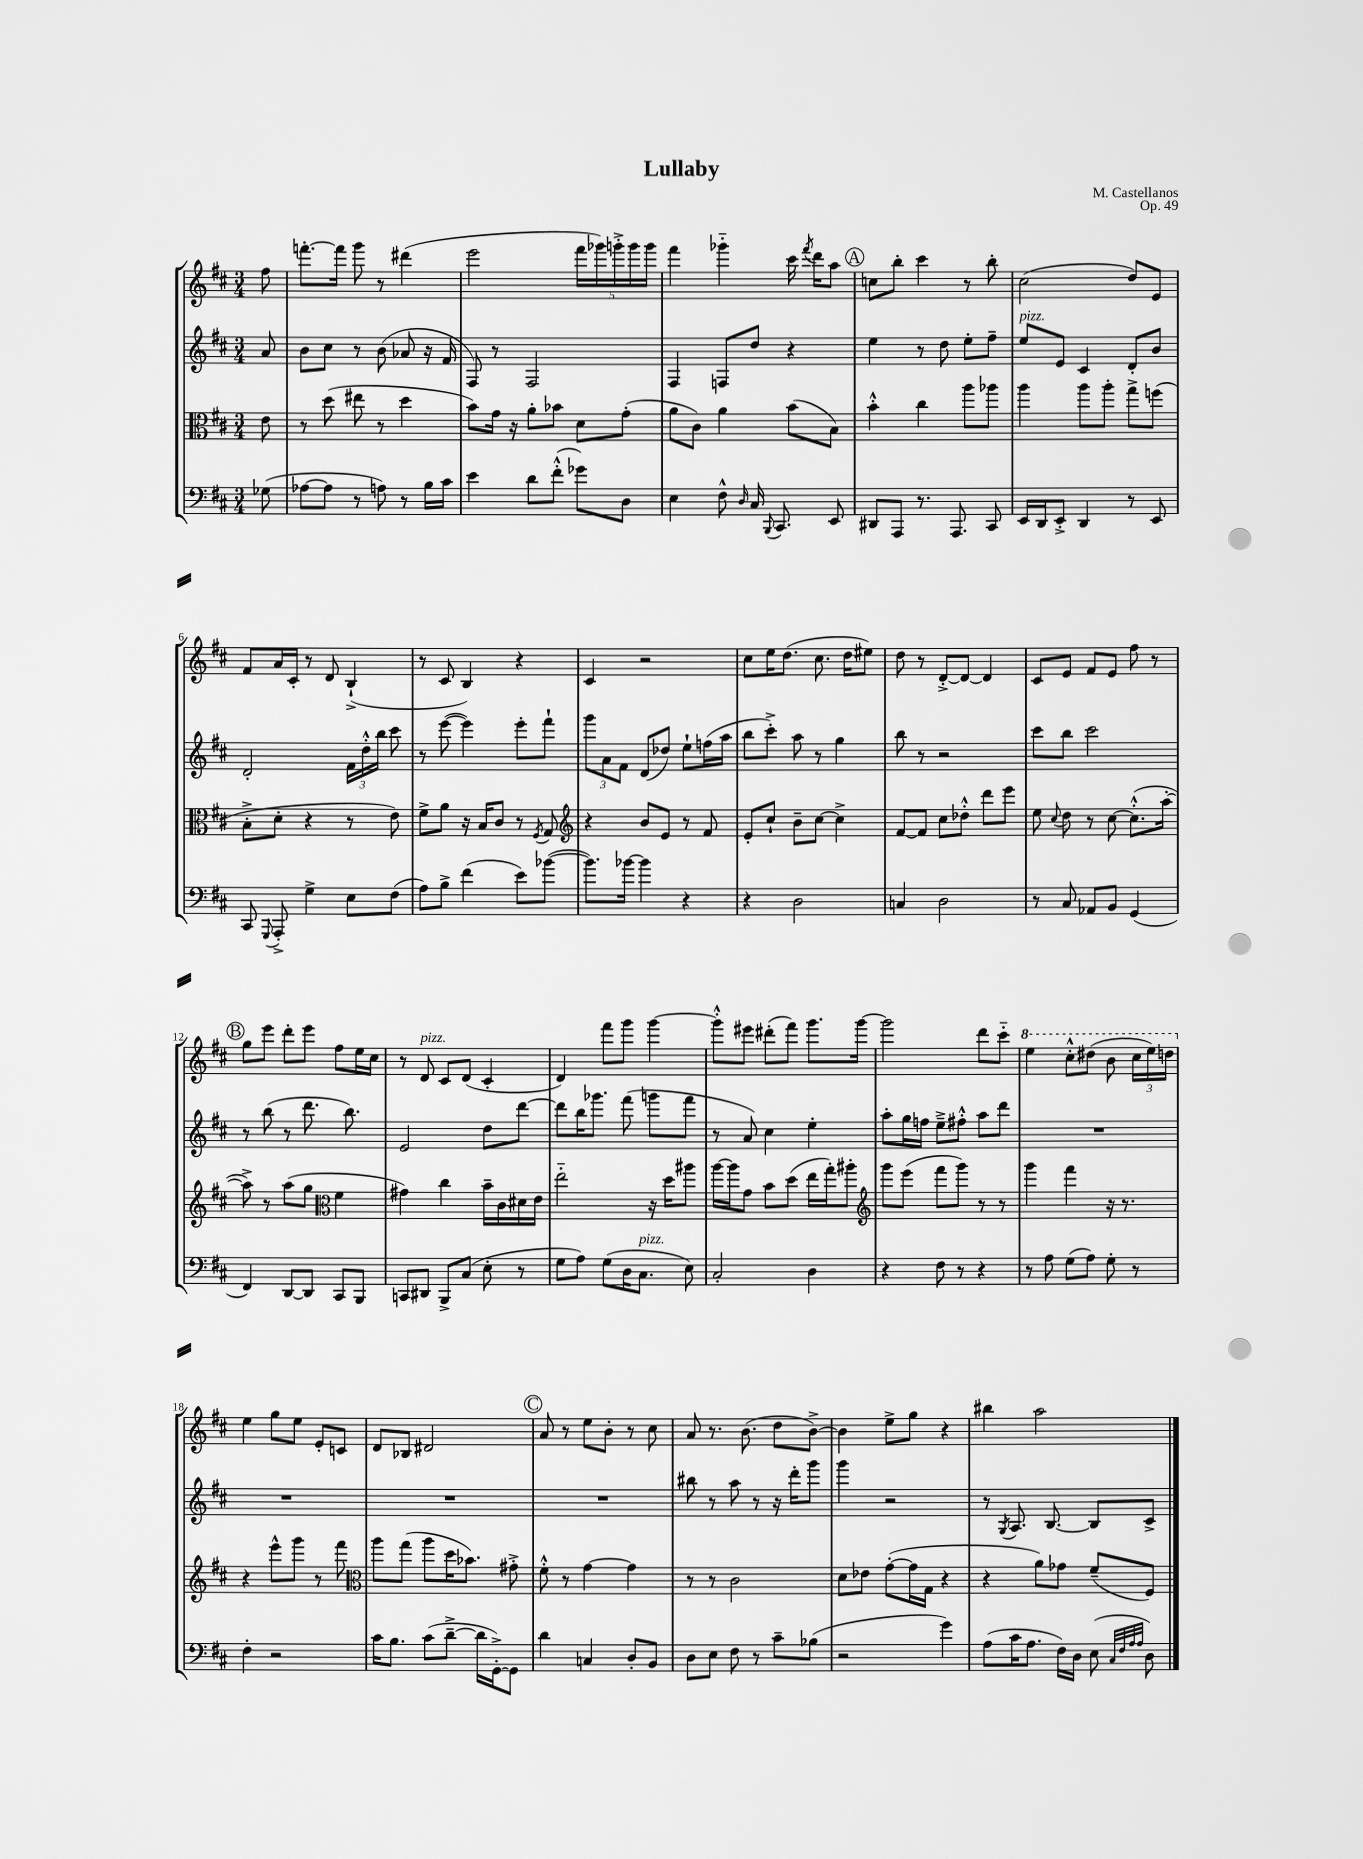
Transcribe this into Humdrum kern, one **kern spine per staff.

**kern	**kern	**kern	**kern
*part4	*part3	*part2	*part1
*staff4	*staff3	*staff2	*staff1
*clefF4	*clefC3	*clefG2	*clefG2
*k[f#c#]	*k[f#c#]	*k[f#c#]	*k[f#c#]
*M3/4	*M3/4	*M3/4	*M3/4
=	=	=	=
(8G-X\	8e\	8a/	8ff#\
=1	=1	=1	=1
[8A-X\L	8r	8b\L	[8.fffn'\L
8A-\J]	(8dd\	8cc#\J	.
.	.	.	16fff\Jk]
8r	8ee#X\	8r	8ggg\
8An\)	8r	(8b\	8r
8r	4dd\	8a-X/	(4ddd#X\
16B\LL	.	16r	.
16c#\JJ	.	16f#/	.
=2	=2	=2	=2
4e\	8b\L)	8F#/)	2eee\
.	16g\Jk	8r	.
.	16r	.	.
8d\L	8a'\L	2F#/	.
(8f#'^^\J	8b-X\J	.	.
8g-X\L)	8d\L	.	20fff#\LL
.	.	.	20ggg-X\)
.	.	.	20gggn'^\
8D\J	(8g'\J	.	.
.	.	.	20ggg\
.	.	.	20ggg\JJ
=3	=3	=3	=3
4E\	8a\L	4F#/	4fff#\
.	8c#\J)	.	.
8F#^^\	4a\	8Fn/L	4ggg-X\
16qqD/	.	.	.
16C#/	.	8dd/J	.
8qqBBB/	.	.	.
8.CC#/	.	.	.
.	(8b\L	4r	16ccc#\
.	.	.	8qfff#/
.	.	.	16ddd\KL
8EE/	8B\J)	.	8aa\J
!!LO:REH:place=s1:t=A
=4	=4	=4	=4
8DD#X/L	4b'^^\	4ee\	8ccn\L
8AAA/J	.	.	8bb'\J
8.r	4cc#\	8r	4ccc#\
.	.	8dd\	.
8.AAA/	.	.	.
.	8aa\L	8ee'\L	8r
8CC#/	8aa-X\J	8ff#~\J	8bb'\
=5	=5	=5	=5
!	!	!LO:TX:a:i:t=pizz.	!
16EE/LL	4aa\	8ee/L	(2cc#\
16DD/J	.	.	.
8EE'^/J	.	8e/J	.
4DD/	8aa\L	4c#/	.
.	8aa'\J	.	.
8r	8gg^\L	8d'/L	8dd/L)
8EE/	(8ffn\J	8b/J	8e/J
!!LO:LB:g=z
=6	=6	=6	=6
8CC#/	8B'^\L	2d'/	8f#/L
8qqGGG/	.	.	.
8AAA'^/	8d'\J	.	16a/L
.	.	.	16c#'/JJ
4G^\	4r	.	8r
.	.	.	8d/
8E\L	8r	24f#\LL	(4B`^/
.	.	24dd'^^\	.
.	.	24bb\JJ	.
(8F#\J	8e\)	8ccc#\	.
=7	=7	=7	=7
8A\L)	8f#^\L	8r	8r
8B^\J	8a\J	([8eee\	8c#/
(4f#\	16r	4eee\])	4B/)
.	16B/KL	.	.
.	8c#/J	.	.
8e\L)	8r	8eee'\L	4r
.	8qF#/	.	.
([8b-X\J	8G/	8fff#`\J	.
=8	=8	=8	=8
*	*clefG2	*	*
8.b-\L])	4r	12ggg\L	4c#/
.	.	12a\	.
.	.	12f#\J	.
[16b-X\Jk	.	.	.
4b-\]	8b/L	(8d/L	2r
.	8e/J	8dd-X/J)	.
4r	8r	8ee`\L	.
.	8f#/	(16ffn\L	.
.	.	16aa\JJ	.
=9	=9	=9	=9
4r	8e'/L	8bb\L	8cc#\L
.	8cc#`/J	8ccc#'^\J)	16ee\K
.	.	.	(8.dd\J
2D\	8b~\L	8aa\	.
.	[8cc#\J	8r	8.cc#\
.	4cc#^\]	4gg\	.
.	.	.	16dd\KL
.	.	.	8ee#X\J)
=10	=10	=10	=10
4Cn/	[8f#/L	8bb\	8dd\
.	8f#/J]	8r	8r
2D\	8cc#\L	2r	[8d'^/L
.	8dd-X'^^\J	.	8d/J_
.	8ddd\L	.	4d/]
.	8eee\J	.	.
=11	=11	=11	=11
8r	8ee\	8ccc#\L	8c#/L
.	8qqcc#/	.	.
8C#/	8dd\	8bb\J	8e/J
8AA-X/L	8r	2ccc#\	8f#/L
8BB/J	[8cc#\	.	8e/J
(4GG/	(8.cc#'^^\L]	.	8ff#\
.	.	.	8r
.	[16aa'\Jk	.	.
!!LO:LB:g=z
!!LO:REH:place=s1:t=B
=12	=12	=12	=12
4FF#/)	8aa^\])	8r	8gg\L
.	8r	(8bb\	8eee\J
[8DD/L	(8aa\L	8r	8ddd'\L
8DD/J]	8gg\J	8.ddd\	8eee\J
*	*clefC3	*	*
8CC#/L	4f#\	.	8ff#\L
.	.	8.bb\)	.
8BBB/J	.	.	16ee\L
.	.	.	16cc#\JJ
=13	=13	=13	=13
8CCn/L	4g#X\)	2e/	8r
!	!	!	!LO:TX:a:i:t=pizz.
8DD#X/J	.	.	8d/
8BBB^/L	4cc#\	.	8c#/L
(8C#/J	.	.	(8d/J
8E'\	16b~\LL	8dd\L	4c#'/
.	16c#\	.	.
8r	16d#X\	[8ddd\J	.
.	16e\JJ	.	.
=14	=14	=14	=14
8G\L	2ee\	8ddd\L]	4d/)
8A\J)	.	16bb\K	.
.	.	8.ggg-X\J	.
(8G\L	.	.	8fff#\L
16D\K	.	(8fff#\	8ggg\J
!LO:TX:a:i:t=pizz.	!	!	!
8.C#\J	.	.	.
.	16r	8gggn\L	[4ggg\
.	16dd\KL	.	.
8E\)	8aa#X\J	8fff#\J	.
=15	=15	=15	=15
2C#'/	[16aa\LL	8r	8ggg'^^\L]
.	16aa\J]	.	.
.	8g\J	8a/)	8eee#X\J
.	8b\L	4cc#\	(8ddd#X'\L
.	(8dd\J	.	8fff#\J)
4D\	16ee\LL	4ee'\	8.ggg\L
.	16gg'\J)	.	.
.	8aa#X'\J	.	.
.	.	.	[16ggg\Jk
=16	=16	=16	=16
*	*clefG2	*	*
4r	8ggg\L	8aa'\L	2ggg\]
.	(8eee\J	16gg\L	.
.	.	16ffn\JJ	.
8F#\	8fff#\L	8ee~^\L	.
8r	8ggg\J)	8ff#X'^^\J	.
4r	8r	8aa\L	8ddd\L
.	8r	8ddd\J	8ccc#\J
=17	=17	=17	=17
*	*	*	*8va
8r	4ggg\	2.r	4eee\
8A\	.	.	.
(8G\L	4fff#\	.	8ccc#'^^\L
8A\J)	.	.	(8ddd#X\J
8G'\	16r	.	8bb\
.	8.r	.	.
8r	.	.	24ccc#\LL
.	.	.	24eee\)
.	.	.	24dddn\JJ
!!LO:LB:g=z
=18	=18	=18	=18
*	*	*	*X8va
4F#'\	4r	2.r	4ee\
2r	8eee^^\L	.	8gg\L
.	8ggg\J	.	8ee\J
.	8r	.	8e'/L
.	8fff#\	.	8cn/J
=19	=19	=19	=19
*	*clefC3	*	*
16c#\KL	8aa\L	2.r	8d/L
8.B\J	.	.	.
.	(8gg\J	.	8B-X/J
(8c#\L	8aa\L	.	2d#X/
[8d~^\J	16dd\K	.	.
.	8.b-X\J)	.	.
16d\LL]	.	.	.
[16GG'^\J)	.	.	.
8GG\J]	8g#X'^\	.	.
!!LO:REH:place=s1:t=C
=20	=20	=20	=20
4d\	8f#'^^\	2.r	8a/
.	8r	.	8r
4Cn/	[4g\	.	8ee\L
.	.	.	8b'\J
8D'/L	4g\]	.	8r
8BB/J	.	.	8cc#\
=21	=21	=21	=21
8D\L	8r	8bb#X\	8a/
8E\J	8r	8r	8.r
8F#\	2c#\	8aa\	.
.	.	.	(8.b\
8r	.	8r	.
8c#~\L	.	16r	8dd\L
.	.	16ddd'\KL	.
(8B-X\J	.	8ggg\J	[8b^\J)
=22	=22	=22	=22
2r	8d\L	4ggg\	4b\]
.	8e-X\J	.	.
.	([8g'\L	2r	8ee^\L
.	16g\L]	.	8gg\J
.	16G\JJ	.	.
4g\)	4r	.	4r
=23	=23	=23	=23
(8A\L	4r	8r	4bb#X\
.	.	8qG/	.
16c#\K	.	8.A/	.
8.A\J	.	.	.
.	8a\L)	.	2aa\
.	.	[8.B/	.
16F#\LL)	8g-X\J	.	.
16D\JJ	.	.	.
(8E\	(8f#~/L	8B/L]	.
32qqC#/LLL	.	.	.
32qqF#/	.	.	.
32qqA/	.	.	.
32qqA/JJJ	.	.	.
8D\)	8F#/J)	8c#^/J	.
==	==	==	==
*-	*-	*-	*-
